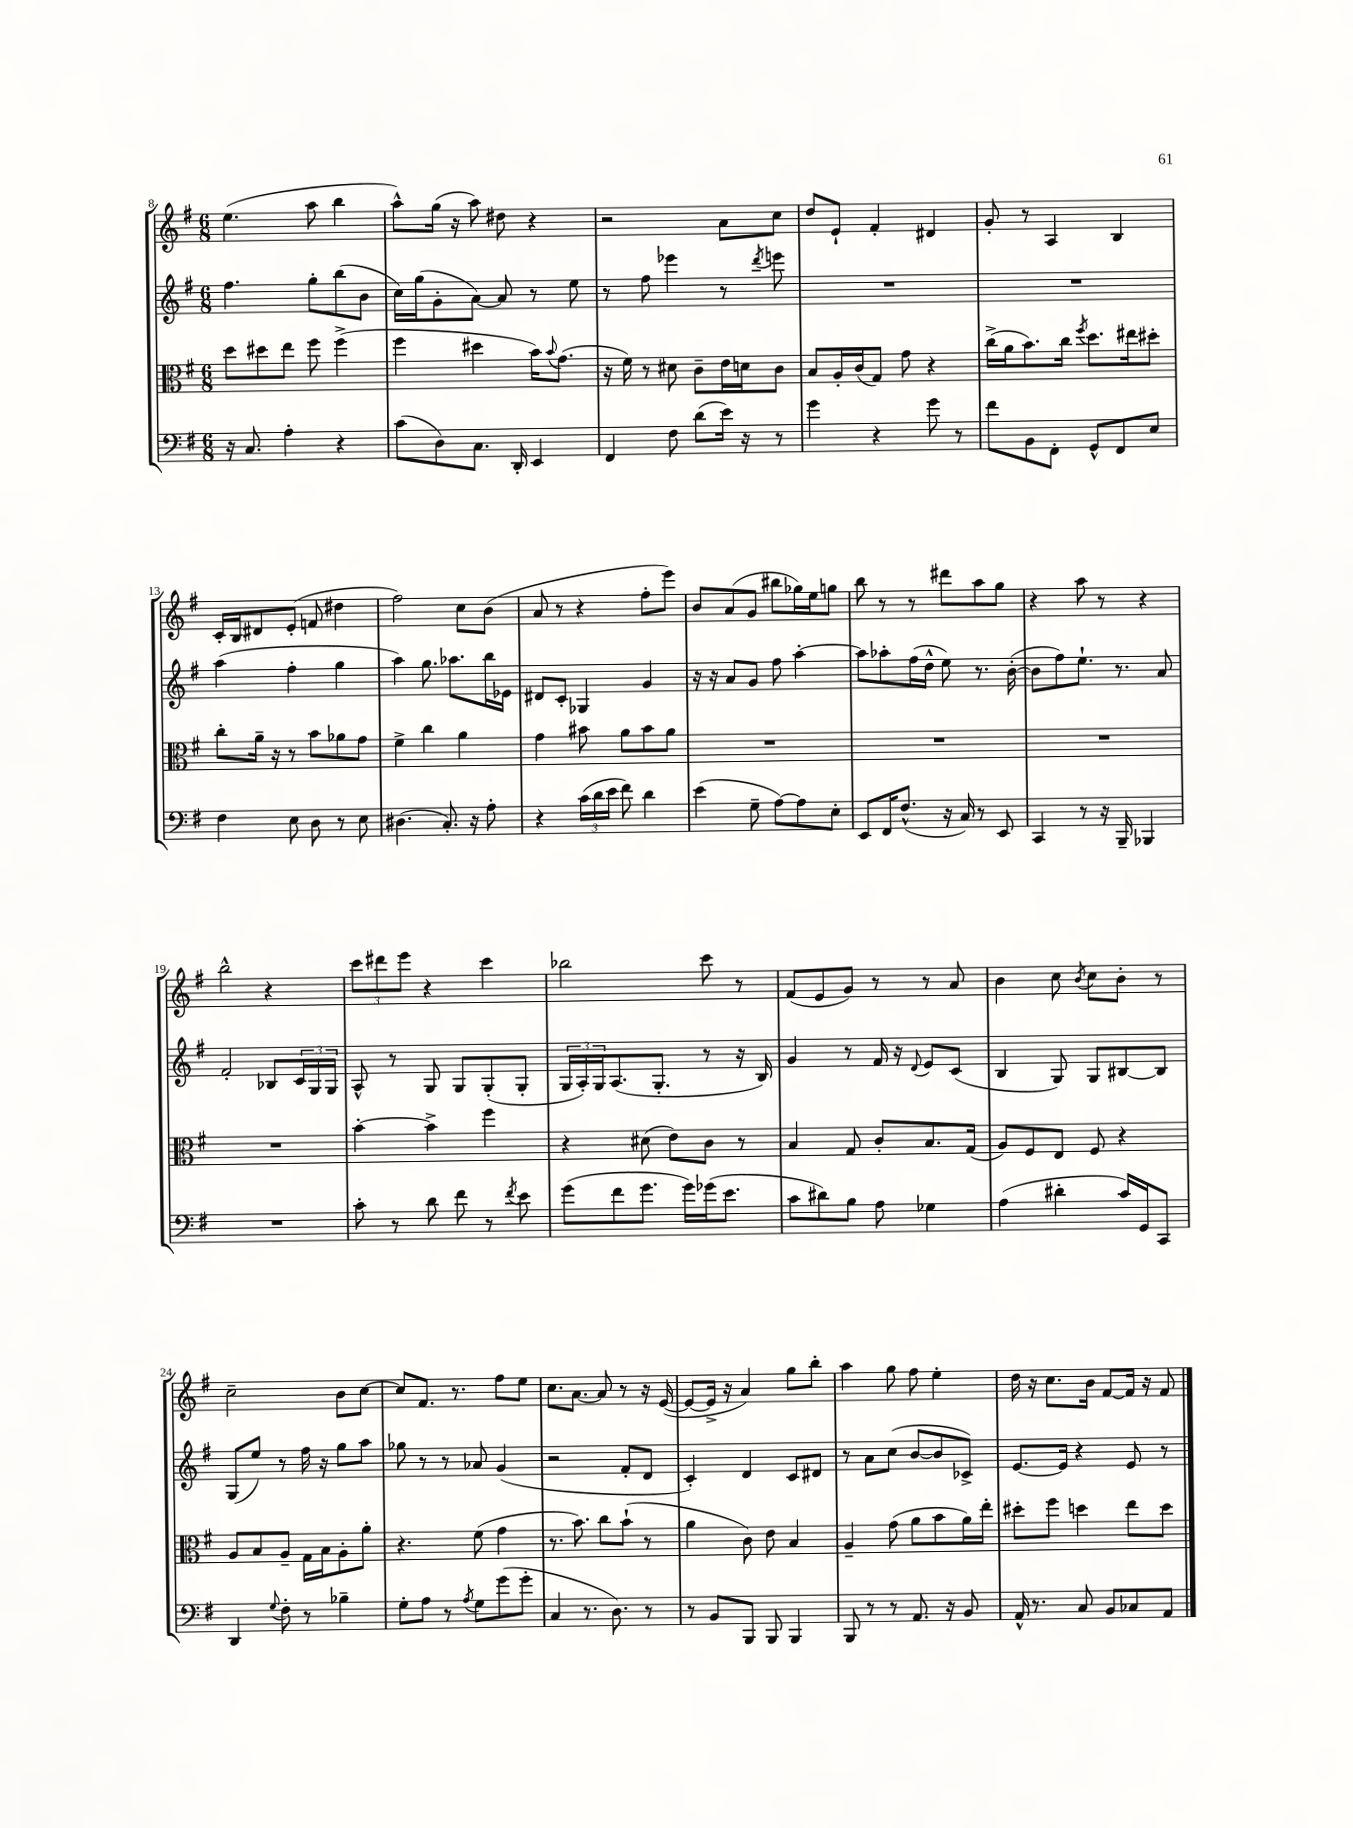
<<
\new StaffGroup <<
\new Staff = "s0" {
    \clef treble \key g \major \numericTimeSignature \time 6/8
    e''4.( a''8 b''4 |
    a''8-^) g''16( r16 a''8) dis''8 r4 |
    r2 a'8 c''8 |
    d''8 e'8-! fis'4-. dis'4 |
    g'8-. r8 a4 b4 |
    c'16-. b16 dis'8 e'8-.( f'8 dis''4 |
    fis''2) c''8 b'8( |
    a'8 r8 r4 fis''8-. e'''8) |
    b'8 a'8( g'8 bis''8 ges''16) e''16 g''8 |
    b''8 r8 r8 dis'''8 a''8 g''8 |
    r4 a''8 r8 r4 |
    b''2-^ r4 |
    \tuplet 3/2 { c'''8 dis'''8 e'''8 } r4 c'''4 |
    bes''2 c'''8 r8 |
    fis'8( e'8 g'8) r8 r8 a'8 |
    b'4 c''8 \acciaccatura { b'8 } c''8 b'8-. r8 |
    c''2-- b'8 c''8~ |
    c''8 fis'8. r8. fis''8 e''8 |
    c''8. a'8.~ a'8 r8 r16 e'16~( |
    e'8~ e'16-> r16 a'4) g''8 b''8-. |
    a''4 g''8 fis''8 e''4-. |
    d''16 r16 c''8. b'16 fis'8~ fis'16 r16 fis'8 \bar "|." |
}
\new Staff = "s1" {
    \clef treble \key g \major \numericTimeSignature \time 6/8
    fis''4. g''8-. b''8( b'8 |
    c''16) g''16( g'8-. a'8~) a'8 r8 e''8 |
    r8 fis''8 ees'''4 r8 \acciaccatura { d'''8 } e'''8 |
    R2. |
    R2. |
    a''4( fis''4-. g''4 |
    a''4) g''8. aes''8. b''16 ees'16 |
    dis'8 c'8-. ges4 g'4 |
    r16 r16 a'8 g'8 fis''8 a''4~-. |
    a''8 aes''8-. fis''16( d''16-^ e''8) r8. b'16~-.( |
    b'8 fis''8) e''8.-! r8. a'8 |
    fis'2-. bes8 \tuplet 3/2 { c'16 g16 g16 } |
    a8-^ r8 g8 g8 g8-.( g8-. |
    \tuplet 3/2 { g16 a16-.) g16 } a8.( g8.-. r8 r16 b16) |
    g'4 r8 fis'16 r16 \appoggiatura { d'8 } e'8 c'8( |
    b4 g8) g8 bis8~ bis8 |
    g8( e''8) r8 fis''16 r16 g''8 a''8 |
    ges''8 r8 r8 aes'8 g'4( |
    r2 fis'8-. d'8 |
    c'4-.) d'4 c'8 dis'8 |
    r8 a'8 c''8( b'8~ b'8 ces'8->) |
    e'8.~ e'16 r4 e'8 r8 \bar "|." |
}
\new Staff = "s2" {
    \clef alto \key g \major \numericTimeSignature \time 6/8
    d''8 dis''8 e''8 fis''8 fis''4->( |
    fis''4 dis''4 b'16) \appoggiatura { b'8 } g'8.( |
    r16 fis'16) r8 dis'8 c'8-- e'16 d'16 c'8 |
    b8 a16-. c'16( g8) g'8 r4 |
    c''16->( a'16 b'8.) c''16 \acciaccatura { fis''8 } d''8. eis''16 dis''8-. |
    c''8-. a'16-- r16 r8 b'8 aes'8 g'8 |
    fis'4-> c''4 a'4 |
    g'4 bis'8 a'8 bis'8 a'8 |
    R2. |
    R2. |
    R2. |
    R2. |
    b'4~-. b'4-> fis''4 |
    r4 dis'8( e'8) c'8 r8 |
    b4 g8 c'8-. b8. g16( |
    a8) fis8 e8 fis8 r4 |
    a8 b8 a8-- g16 b16 a8-. a'8-. |
    r4. fis'8( g'4 |
    r8. b'8.) c''8 b'8-!( r8 |
    a'4 c'8) e'8 b4 |
    a4-- g'8( a'8 b'8 a'16) e''16-. |
    dis''8-. fis''8 d''4 e''8 d''8 \bar "|." |
}
\new Staff = "s3" {
    \clef bass \key g \major \numericTimeSignature \time 6/8
    r16 c8. a4-. r4 |
    c'8( d8) c8. d,16-. e,4 |
    fis,4 fis8 d'8( e'16) r16 r8 |
    g'4 r4 g'8 r8 |
    fis'8 b,8 fis,8-. g,8-^ fis,8 e8 |
    fis4 e8 d8 r8 e8 |
    dis4.( c8.-.) r16 a8-. |
    r4 \tuplet 3/2 { c'16( d'16 e'16 } fis'8) d'4 |
    e'4( g8-- a8~) a8 e8-. |
    e,8 fis,16 fis8.-^( r16 c16) r8 e,8 |
    c,4 r8 r16 b,,16-- bes,,4 |
    R2. |
    c'8-. r8 d'8 fis'8 r8 \acciaccatura { fis'8 } e'8 |
    g'8( fis'8 g'8. g'16) ges'16( e'8. |
    c'8 dis'8) b8 a8 ges4 |
    a4( dis'4-. c'16) g,16 c,8 |
    d,4 \appoggiatura { g8 } fis8-. r8 bes4-- |
    g8-. a8 r8 \acciaccatura { a8 } g8 g'8( g'8-. |
    c4 r8. d8.) r8 |
    r8 b,8 b,,8 b,,8 b,,4 |
    b,,8 r8 r8 a,8. r16 b,8 |
    a,16-^ r8. c8 b,8 ces8 a,8 \bar "|." |
}
>>
>>
\layout { \context { \Score currentBarNumber = #8 } }
